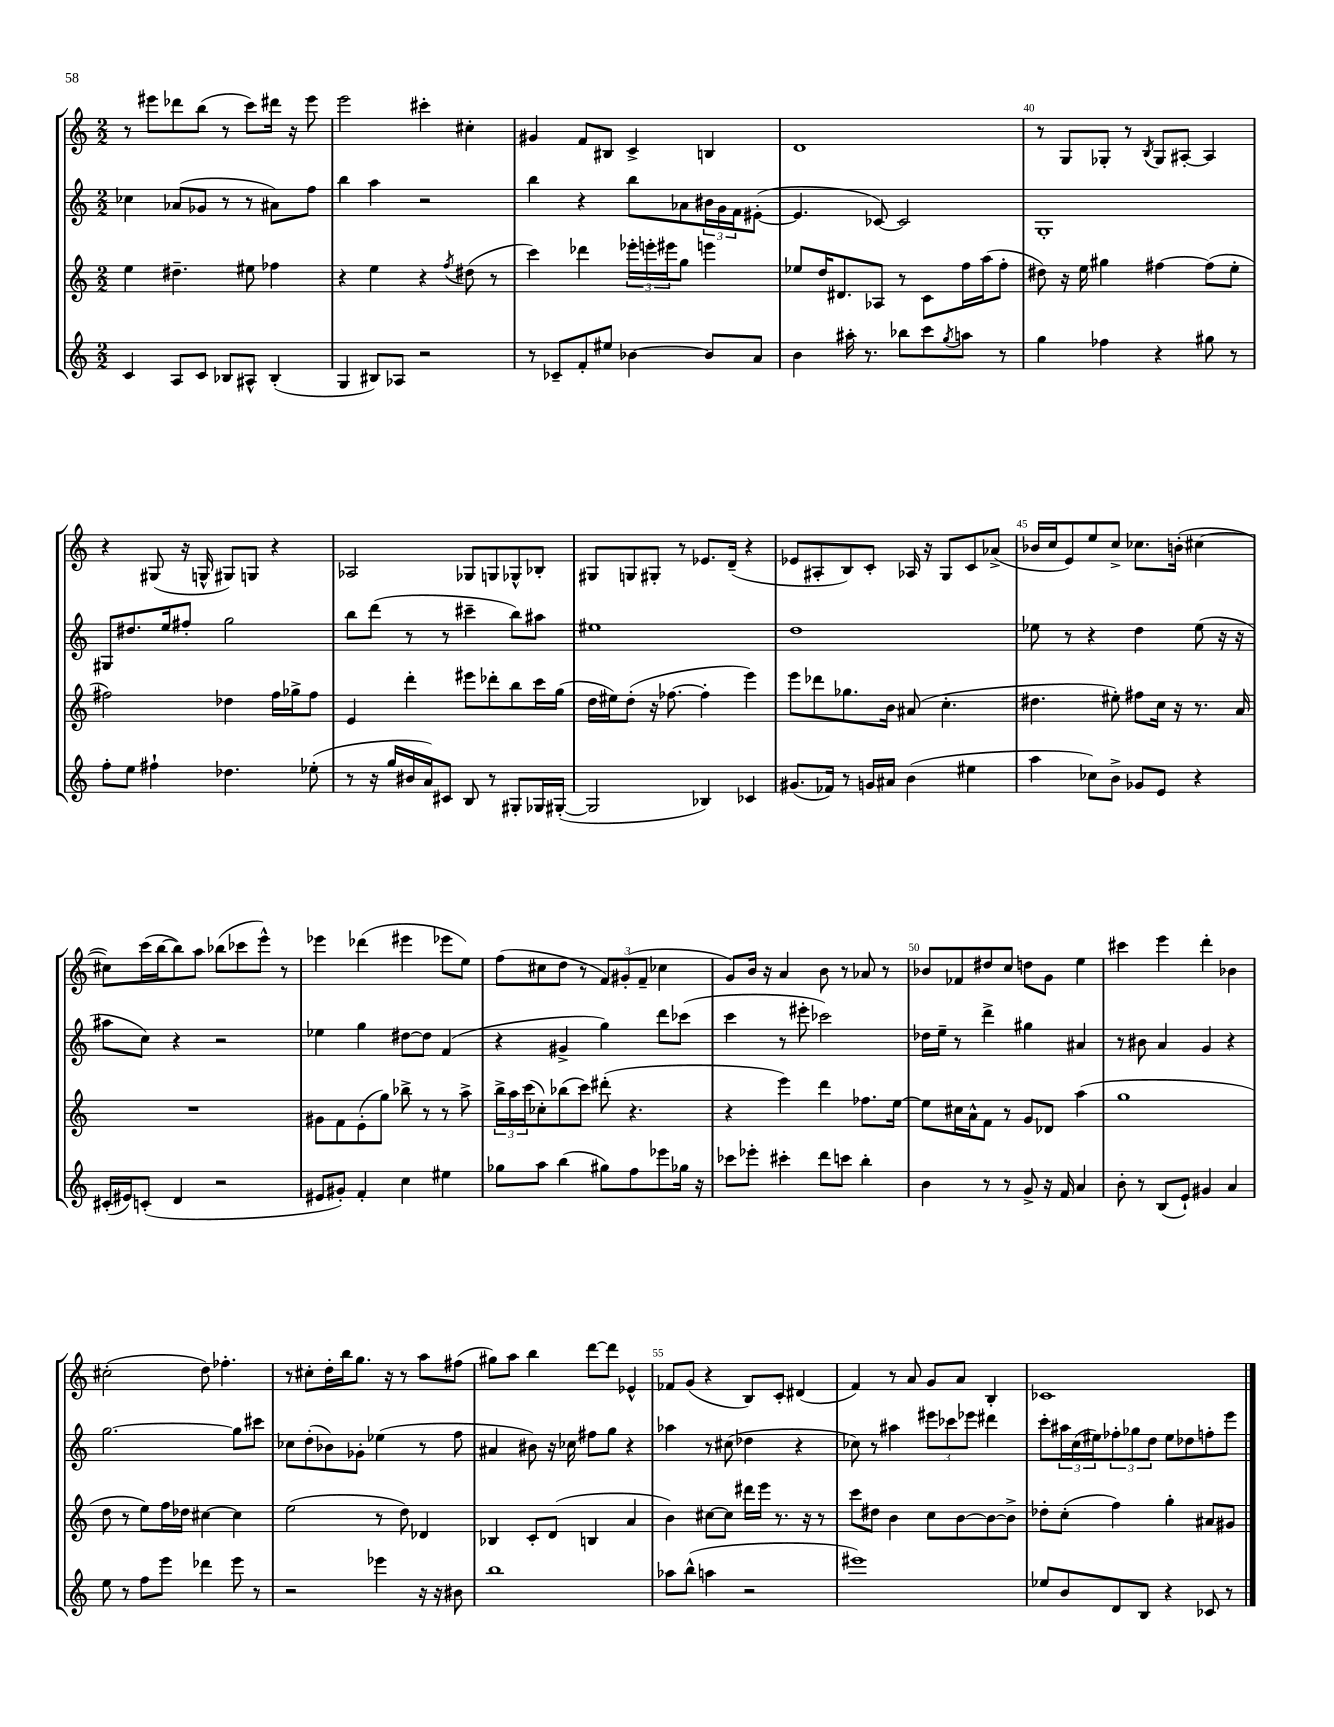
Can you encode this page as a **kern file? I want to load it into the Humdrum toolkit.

**kern	**kern	**kern	**kern
*part4	*part3	*part2	*part1
*staff4	*staff3	*staff2	*staff1
*clefG2	*clefG2	*clefG2	*clefG2
*k[]	*k[]	*k[]	*k[]
*M2/2	*M2/2	*M2/2	*M2/2
=36	=36	=36	=36
4c/	4ee\	4cc-X\	8r
.	.	.	8eee#X\L
8A/L	4.dd#X~\	(8a-X/L	8ddd-X\
8c/J	.	8g-X/J	(8bb\J
8B-X/L	.	8r	8r
8A#X^^/J	8ee#X\	8r	8ccc\L)
(4B-'/	4ff-X\	8a#X\L)	16ddd#X\Jk
.	.	.	16r
.	.	8ff\J	8eee#\
=37	=37	=37	=37
4G/	4r	4bb\	2eee\
8B#X/L)	4ee\	4aa\	.
8A-X/J	.	.	.
2r	4r	2r	4ccc#X'\
.	8qff/	.	.
.	(8dd#X\	.	4cc#X'\
.	8r	.	.
=38	=38	=38	=38
8r	4ccc\)	4bb\	4g#X/
8c-X~/L	.	.	.
8f'/	4ddd-X\	4r	8f/L
8ee#X/J	.	.	8B#X/J
[4b-X\	24eee-X'\LL	8bb\L	4c^/
.	24eeen'\	.	.
.	24eee#X\J	.	.
.	8gg\J	8a-X\	.
8b-/L]	4eeen\	24b#X\L	4Bn/
.	.	24g\	.
.	.	24f\J	.
8a/J	.	([8e#X'\J	.
=39	=39	=39	=39
4b\	8ee-X/L	4.e#/]	1d
.	16dd/K	.	.
.	8.d#X/	.	.
16aa#X'\	.	.	.
8.r	.	.	.
.	8A-X/J	[8c-X/)	.
8bb-X\L	8r	2c-/]	.
8ccc\	8c\L	.	.
8qgg/	.	.	.
8aan\J	16ff\L	.	.
.	(16aa\J	.	.
8r	8ff'\J	.	.
=40	=40	=40	=40
4gg\	8dd#X\)	1G'	8r
.	16r	.	8G/L
.	16ee\	.	.
4ff-X\	4gg#X\	.	8G-X'/J
.	.	.	8r
.	.	.	8qB/
4r	[4ff#X\	.	8G-/L
.	.	.	[8A#X'/J
8gg#X\	(8ff#\L]	.	4A#/]
8r	8ee'\J	.	.
!!LO:LB:g=z
=41	=41	=41	=41
8ff'\L	2ff#X\)	8G#X/L	4r
8ee\J	.	8.dd#X/	.
4ff#X`\	.	.	(8G#X/
.	.	16ee/k	.
.	.	8ff#X'/J	16r
.	.	.	16Gn^^/
4.dd-X\	4dd-X\	2gg\	8G#X/L)
.	.	.	8Gn/J
.	16ff#\LL	.	4r
.	16gg-X^\J	.	.
(8ee-X'\	8ff#\J	.	.
=42	=42	=42	=42
8r	4e/	8bb\L	2A-X/
16r	.	(8ddd\J	.
16gg/LL	.	.	.
16b#X/	4ddd'\	8r	.
16a/J)	.	.	.
8c#X/J	.	8r	.
8B/	8eee#X\L	4ccc#X~\	8G-X/L
8r	8ddd-X'\	.	8Gn/
8G#X'/L	8bb\	8bb\L)	8G-X^^/
16G-X/L	16ccc\L	8aa#X\J	8B-X'/J
([16G#X'/JJ	(16gg\JJ	.	.
=43	=43	=43	=43
2G#/]	16dd\LL	1ee#X	8G#X/L
.	16ee#X\J)	.	.
.	(8dd'\J	.	8Gn/
.	16r	.	8G#X'/J
.	[8.ff-X\	.	.
.	.	.	8r
4B-X/)	4ff-'\]	.	8.e-X/L
.	.	.	(16d~/Jk
4c-X/	4eee\)	.	4r
=44	=44	=44	=44
(8.g#X/L	8eee\L	1dd	8e-X/L
.	8ddd-X\	.	8A#X'/
16f-X/Jk)	.	.	.
8r	8.gg-X\	.	8B/)
16gn/LL	.	.	8c'/J
16a#X/JJ	16b\Jk	.	.
(4b\	(8a#X/	.	16A-X/
.	.	.	16r
.	4.cc'\	.	8G/L
4ee#X\	.	.	8c/
.	.	.	(8a-X^/J
=45	=45	=45	=45
4aa\	4.dd#X\	8ee-X\	16b-X/LL
.	.	.	16cc/J
.	.	8r	8e/)
8cc-X\L)	.	4r	8ee/
8b^\J	8ee#X'\)	.	8cc^/J
8g-X/L	8ff#X\L	4dd\	8.cc-X\L
8e/J	16cc\Jk	.	.
.	16r	.	(16bn'\Jk
4r	8.r	(8ee-\	[4cc#X\
.	.	16r	.
.	16a/	16r	.
!!LO:LB:g=z
=46	=46	=46	=46
(16c#X'/LL	1r	8aa#X\L	8cc#X\L])
16e#X/J)	.	.	.
(8cn'/J	.	8cc\J)	(16ccc\L
.	.	.	[16bb\J
4d/	.	4r	8bb\])
.	.	.	8aa\J
2r	.	2r	(8bb-X\L
.	.	.	8ccc-X\
.	.	.	8eee^^\J)
.	.	.	8r
=47	=47	=47	=47
8e#X/L	8g#X\L	4ee-X\	4eee-X\
8g#X'/J)	8f\	.	.
4f'/	(8e'\	4gg\	(4ddd-X\
.	8gg\J)	.	.
4cc\	8bb-X^\	[8dd#X\L	4eee#X\
.	8r	8dd#\J]	.
4ee#X\	8r	(4f/	8eee-X\L
.	8aa^\	.	8ee\J)
=48	=48	=48	=48
8gg-X\L	24bb^\LL	4r	(8ff\L
.	24aa\	.	.
.	(24ccc\J	.	.
8aa\J	8cc-X'\)	.	8cc#X\
(4bb\	(8bb-X\	4g#X^/	8dd\J
.	8ccc\J)	.	8r
8gg#X\L)	(8ddd#X'\	4gg\)	12f/L)
.	.	.	(12g#X'/
8ff\	4.r	.	.
.	.	.	12f~/J
8eee-X\	.	8ddd\L	4cc-X\
16gg-X\Jk	.	(8ccc-X\J	.
16r	.	.	.
=49	=49	=49	=49
8ccc-X\L	4r	4ccc\	8g/L)
8eee-X'\J	.	.	16b/Jk
.	.	.	16r
4ccc#X'\	4eee\)	8r	4a/
.	.	8eee#X'\	.
8ddd\L	4ddd\	2ccc-X\)	8b\
8cccn\J	.	.	8r
4bb'\	8.ff-X\L	.	8a-X/
.	.	.	8r
.	[16ee\Jk	.	.
=50	=50	=50	=50
4b\	8ee\L]	16dd-X\LL	8b-X/L
.	.	16ee~\JJ	.
.	16cc#X\L	8r	8f-X/
.	16a^^\J	.	.
8r	8f\J	4ddd^\	8dd#X/
8r	8r	.	8cc/J
8g^/	8g/L	4gg#X\	8ddn\L
16r	8d-X/J	.	8g\J
16f/	.	.	.
4a/	(4aa\	4a#X/	4ee\
=51	=51	=51	=51
8b'\	1gg	8r	4ccc#X\
8r	.	8b#X\	.
(8B/L	.	4a/	4eee\
8e`/J)	.	.	.
4g#X/	.	4g/	4ddd'\
4a/	.	4r	4b-X\
!!LO:LB:g=z
=52	=52	=52	=52
8ee\	8dd\	[2.gg\	(2cc#X'\
8r	8r	.	.
8ff\L	8ee\L)	.	.
8eee\J	16ff\L	.	.
.	16dd-X\JJ	.	.
4ddd-X\	[4cc#X\	.	8dd\)
.	.	.	4.ff-X'\
8eee\	4cc#\]	8gg\L]	.
8r	.	8ccc#X\J	.
=53	=53	=53	=53
2r	(2ee\	8cc-X\L	8r
.	.	(8dd'\	8cc#X'\L
.	.	8b-X\)	16dd'\L
.	.	.	16bb\J
.	.	8g-X'\J	8.gg\J
4eee-X\	8r	(4ee-X\	.
.	.	.	16r
.	8dd\)	.	8r
16r	4d-X/	8r	8aa\L
16r	.	.	.
8b#X\	.	8ff\	(8ff#X\J
=54	=54	=54	=54
1bb	4B-X/	4a#X/	8gg#X\L)
.	.	.	8aa\J
.	8c'/L	8b#X\)	4bb\
.	(8d/J	16r	.
.	.	16cc-X\	.
.	4Bn/	8ff#X\L	[8ddd\L
.	.	8gg\J	8ddd\J]
.	4a/	4r	4e-X^^/
=55	=55	=55	=55
8aa-X\L	4b\)	4aa-X\	8f-X/L
(8bb^^\J	.	.	(8g/J
4aan\	[8cc#X\L	8r	4r
.	8cc#\J]	(8cc#X\	.
2r	16ddd#X\LL	4dd-X\	8B/L)
.	16eee\JJ	.	.
.	8.r	.	8c'/J
.	.	4r	(4d#X/
.	16r	.	.
.	8r	.	.
=56	=56	=56	=56
1eee#X)	8ccc\L	8cc-X\)	4f/)
.	8dd#X\J	8r	.
.	4b\	4aa#X\	8r
.	.	.	8a/
.	8cc\L	12eee#X\L	8g/L
.	.	12ccc-X\	.
.	[8b\	.	8a/J
.	.	12eee-X\J	.
.	8b\_	4ddd#X\	4B'/
.	8b^\J]	.	.
=57	=57	=57	=57
8ee-X/L	8dd-X'\L	8ccc'\L	1c-X
8b/	(8cc'\J	24aa#X\L	.
.	.	(24cc\	.
.	.	24ee#X\J)	.
8d/	4ff\)	12ff-X'\	.
.	.	12gg-X\	.
8B/J	.	.	.
.	.	12dd\J	.
4r	4gg'\	8ee#\L	.
.	.	8dd-X\	.
8c-X/	8a#X/L	8ffn'\	.
8r	8g#X/J	8eee\J	.
==	==	==	==
*-	*-	*-	*-
